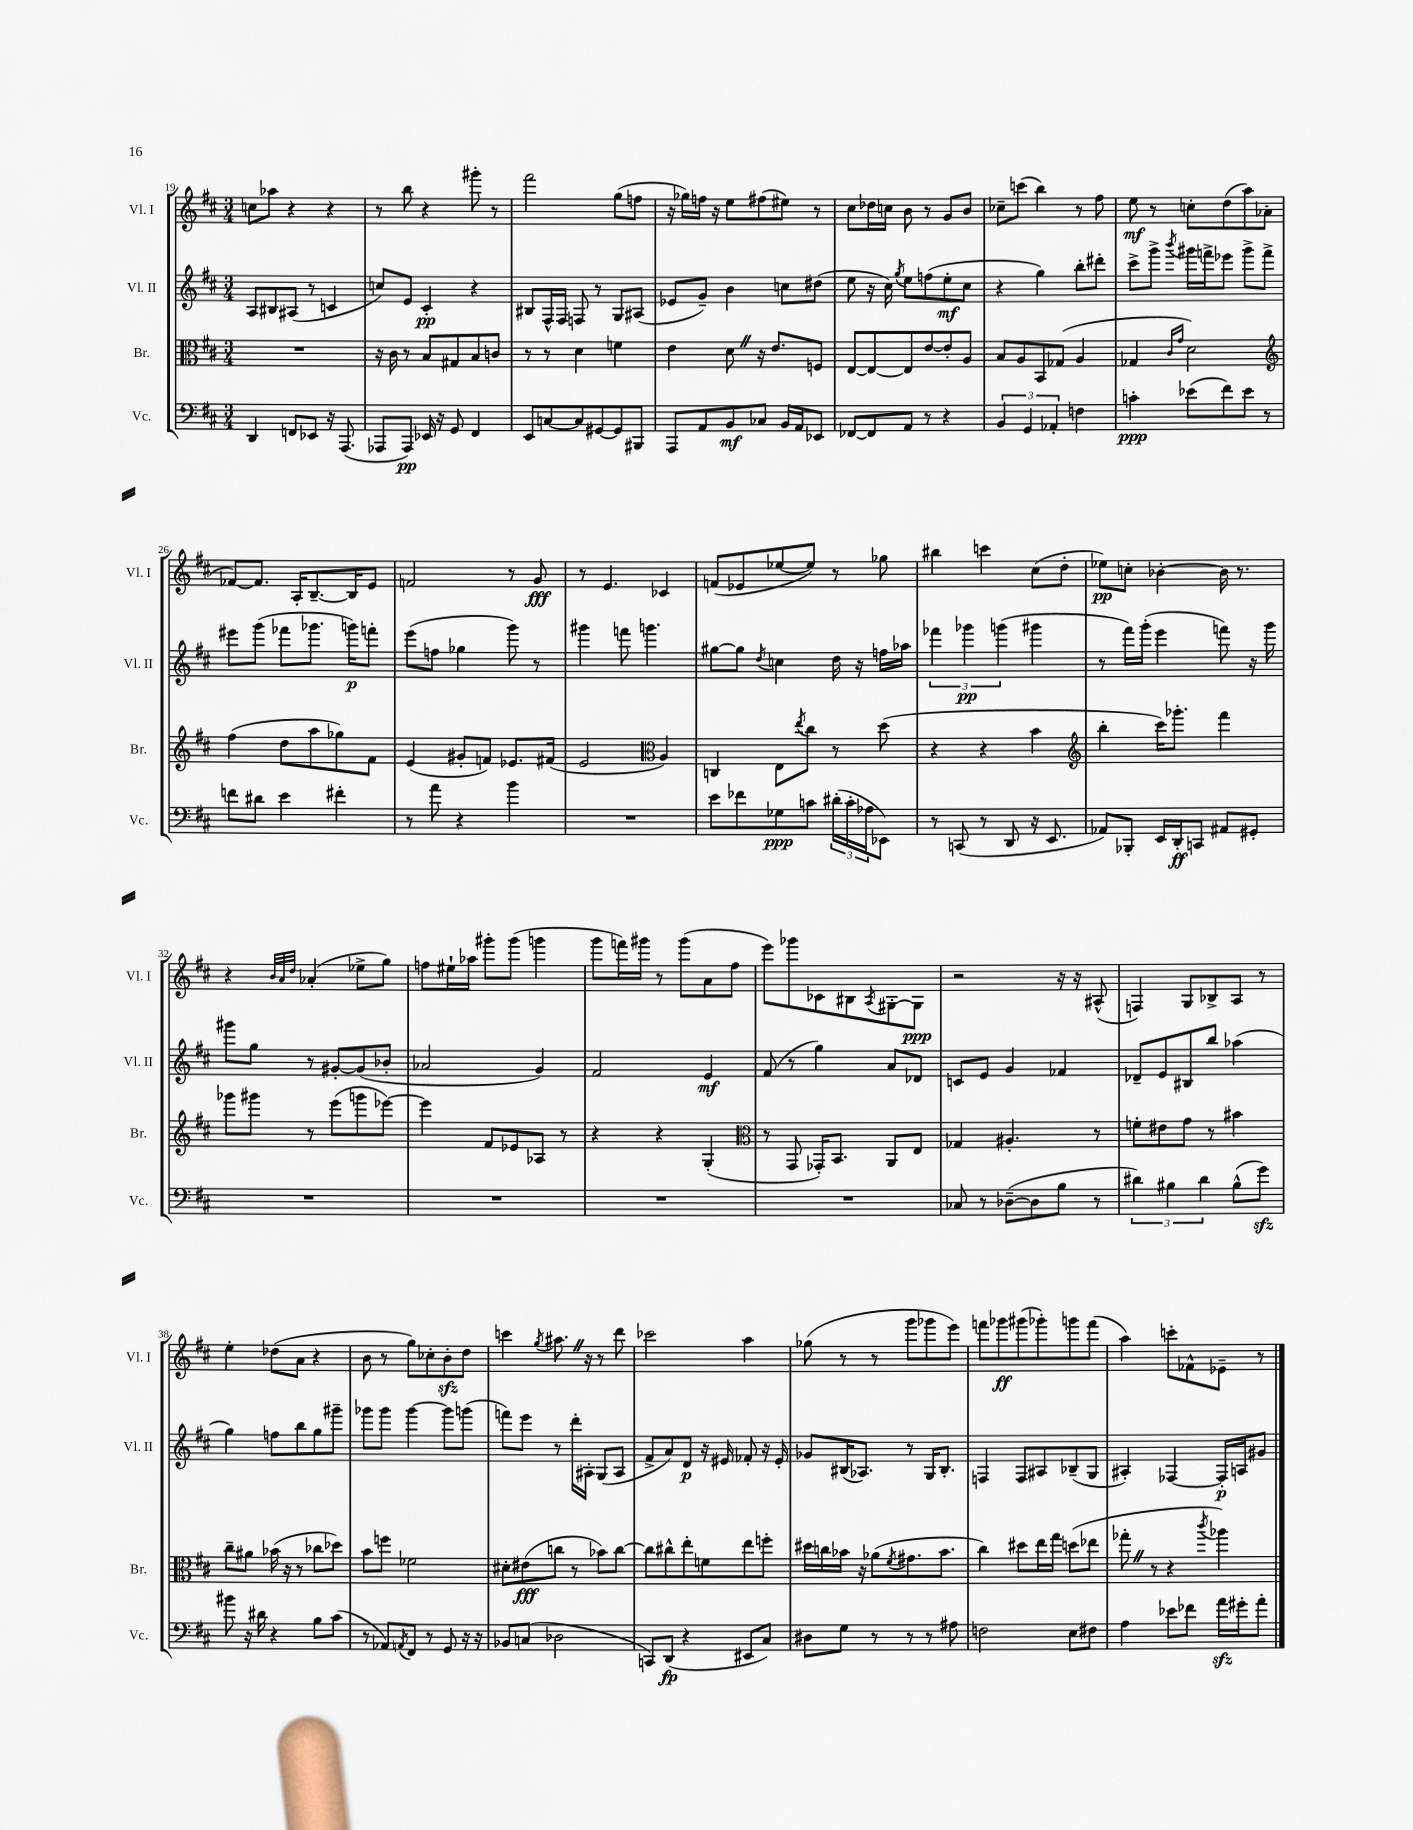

**kern	**kern	**kern	**kern
*staff4	*staff3	*staff2	*staff1
*clefF4	*clefC3	*clefG2	*clefG2
*k[f#c#]	*k[f#c#]	*k[f#c#]	*k[f#c#]
*M3/4	*M3/4	*M3/4	*M3/4
4DD	2.r	8A	8cc
.	.	8B#	8aa-
8FF	.	(8A#	4r
8EE-	.	8r	.
16r	.	4c	4r
(8.AAA	.	.	.
=	=	=	=
8AAA-	16r	8cc)	8r
.	16c#	.	.
8AAA-)	8r	8e	8bb
16EE-	8B	4c#'	4r
16r	.	.	.
8GG	8G#	.	.
4FF#	8B	4r	8ggg#'
.	8c	.	8r
=	=	=	=
8EE	8r	8B#	2fff#
[8C	8r	16F#^^	.
.	.	16F#	.
8C]	4d	8F	.
[8GG#	.	8r	.
8GG#]	4f	8G	(8gg
8BBB#	.	(8A#	8ff
=	=	=	=
8AAA	4e	8e-	16r
.	.	.	16gg-)
8AA	.	8g~)	16ff
.	.	.	16r
8BB	8d	4b	8ee
8C-	16r	.	(8ff#
.	8.e	.	.
16BB	.	8cc	8ee#)
16AA	.	.	.
8EE-	8F	(8dd#	8r
=	=	=	=
[8FF-	[8E	8ee	8cc#
8FF-]	8E_	16r	16dd-
.	.	16cc#)	16cc
.	.	8qgg	.
8AA	8E]	8ee	8b
8r	[8e	(8ff	8r
4r	8e']	8ee'	8g
.	8A	8cc#	8b
=	=	=	=
6BB	8B	4r	8cc-~
.	8A	.	(8ccc
6GG	.	.	.
.	8BB	4gg)	4bb)
6AA-'	.	.	.
.	(8G-	.	.
4F	4A	8bb'	8r
.	.	8ddd#'	8ff#
=	=	=	=
4c'	4G-	8ccc#^	8ee
.	.	8ggg^	8r
.	16qqc#	.	.
.	16qqg	8qbbb	.
(8e-	2d)	16ggg#	8cc'
.	.	16fff^	.
8f#)	.	8eee-	(8dd
8e-	.	8ggg#^	8aa)
8r	.	8fff^	(8a-
=	=	=	=
*	*clefG2	*	*
8f	(4ff#	8eee#	[8f-)
8d#	.	(8ggg	8.f-]
4e	8dd	8fff-	.
.	.	.	16A'
.	8aa	8.ggg-	[8.B~
4f#'	8gg-)	.	.
.	.	16ggg)	16B]
.	8f#	8fff'	8e
=	=	=	=
8r	(4e	(8eee	2f
8a	.	8ff	.
4r	8g#'	4gg-	.
.	8f)	.	.
4b	8.e-	8ggg)	8r
.	.	8r	8g
.	(16f#	.	.
=	=	=	=
2.r	2e	4ggg#	8r
.	.	.	4.e
.	.	8fff	.
.	.	4.ggg	.
*	*clefC3	*	*
.	4A)	.	4c-
=	=	=	=
8e	4C	[8gg#	(8f
8f-	.	8gg#]	8e-
.	.	8qdd	.
8G-	8E	4cc	[8ee-
.	8qee	.	.
8c	8cc#	.	8ee-])
(24d#'	8r	16dd	8r
24c'	.	.	.
.	.	16r	.
24A-	.	.	.
8EE-)	(8dd	16ff	8gg-
.	.	16aa-	.
=	=	=	=
8r	4r	6fff-	4bb#
(8CC	.	.	.
.	.	6ggg-	.
8r	4r	.	4ccc
.	.	(6ggg	.
8DD	.	.	.
16r	4b	4ggg#	(8cc#
8.EE	.	.	.
.	.	.	8dd'
=	=	=	=
*	*clefG2	*	*
8AA-)	4bb'	8r	8ee-)
8BBB-'	.	16fff#)	8cc'
.	.	(16ggg'	.
16EE	16ccc#)	4eee	[4b-'
16DD'	8.ggg-'	.	.
8CC	.	.	.
8AA#	4fff#	8fff)	16b-]
.	.	.	8.r
8GG#'	.	16r	.
.	.	16ggg	.
=	=	=	=
2.r	8ggg-	8ggg#	4r
.	8ggg#	8gg	.
.	.	.	32qqb
.	.	.	32qqa
.	.	.	32qqdd
.	8r	8r	(4a-'
.	(8eee	[8g#'	.
.	8ggg	(8g#]	8ee-^
.	[8eee-)	8b-'	8gg)
=	=	=	=
2.r	4eee-]	2a-	8ff
.	.	.	16ee#`
.	.	.	16aa-
.	8f#	.	8ggg#'
.	8e-	.	(8ggg#
.	8A-	4g)	4ggg
.	8r	.	.
=	=	=	=
2.r	4r	2f#	8ggg
.	.	.	16fff)
.	.	.	16ggg#
.	4r	.	8r
.	.	.	(8ggg#
.	(4G'	4e	8a
.	.	.	8ff#
=	=	=	=
*	*clefC3	*	*
2.r	8r	(8f#	8eee)
.	8GG	8r	8ggg-
.	16GG-')	4gg)	8c-
.	8.BB	.	.
.	.	.	8B#
.	.	.	8qA
.	8AA	8a	[8G#'
.	8E	8d-	8G#]
=	=	=	=
8C-	4G-	8c	2r
8r	.	8e	.
([8D-~	4.A#'	4g	.
8D-]	.	.	.
8B	.	4f-	16r
.	.	.	16r
8r	8r	.	(8A#^^
=	=	=	=
6d#)	8f'	8d-~	4F)
.	8e#	8e	.
6B#	.	.	.
.	8g	8B#	8G
6d#	.	.	.
.	8r	8bb	8B-^
(8B#^^	4b#	(4aa-	8A
8g)	.	.	8r
=	=	=	=
8b#	8cc#~	4gg)	4ee'
16r	8a#	.	.
16d#	.	.	.
4r	(16b-	8ff	(8dd-
.	16r	.	.
.	8r	8bb	8a
8B	8cc-	8gg	4r
(8c#	8dd-)	8ggg#~	.
=	=	=	=
8r	8b	8ggg-	8b
8AA-)	8ff	8ggg-	8r
8qAA	.	.	.
8FF#	2f-	[4ggg-	8gg)
8r	.	.	8cc-'
8GG	.	8ggg-]	8b'
16r	.	(8ggg	8dd
16r	.	.	.
=	=	=	=
8BB-	8d#'	8fff)	4ccc
(8C	(8e#	8eee	.
.	.	.	8qgg
2D-	8cc	8r	8.aa#
.	8r	16ddd'	.
.	.	16A#'	16r
.	8b-)	(8G	8r
.	[8cc	8A#	8ddd
=	=	=	=
8CC)	8cc]	8f#^	2ccc-
(8DD	8cc#^^	8a)	.
4r	8ee'	8d	.
.	8f	16r	.
.	.	16e#	.
8EE#	8ee	8f-'	4aa
8C#)	8ff'	16r	.
.	.	16e#'	.
=	=	=	=
8D#	16dd#	8g-	(8gg-
.	16cc	.	.
8G	16b-	(16B#	8r
.	16r	8.A-)	.
8r	(8a-	.	8r
.	8qf#	.	.
8r	8.g#	8r	8ggg
8r	.	16G	8ggg-
.	8.b-	8.B#'	.
8A#	.	.	8eee)
=	=	=	=
2F	4cc#)	4F	8fff
.	.	.	8ggg-
.	8dd#	8F	(8ggg#
.	16ee	8A#	8ggg-')
.	16gg	.	.
8E	(8dd	(8B-~	8ggg
8F#	8ee-	8G	(8fff
=	=	=	=
4A	8gg-'	4A#')	4aa)
.	8r	.	.
8e-	4r	[4F-	8ccc'
8f-	.	.	8f-^^
.	8qccc#	.	.
16a	4aa-)	16F-']	8e-~
16g#'	.	16A	.
8a'	.	8g#	8r
==	==	==	==
*-	*-	*-	*-
